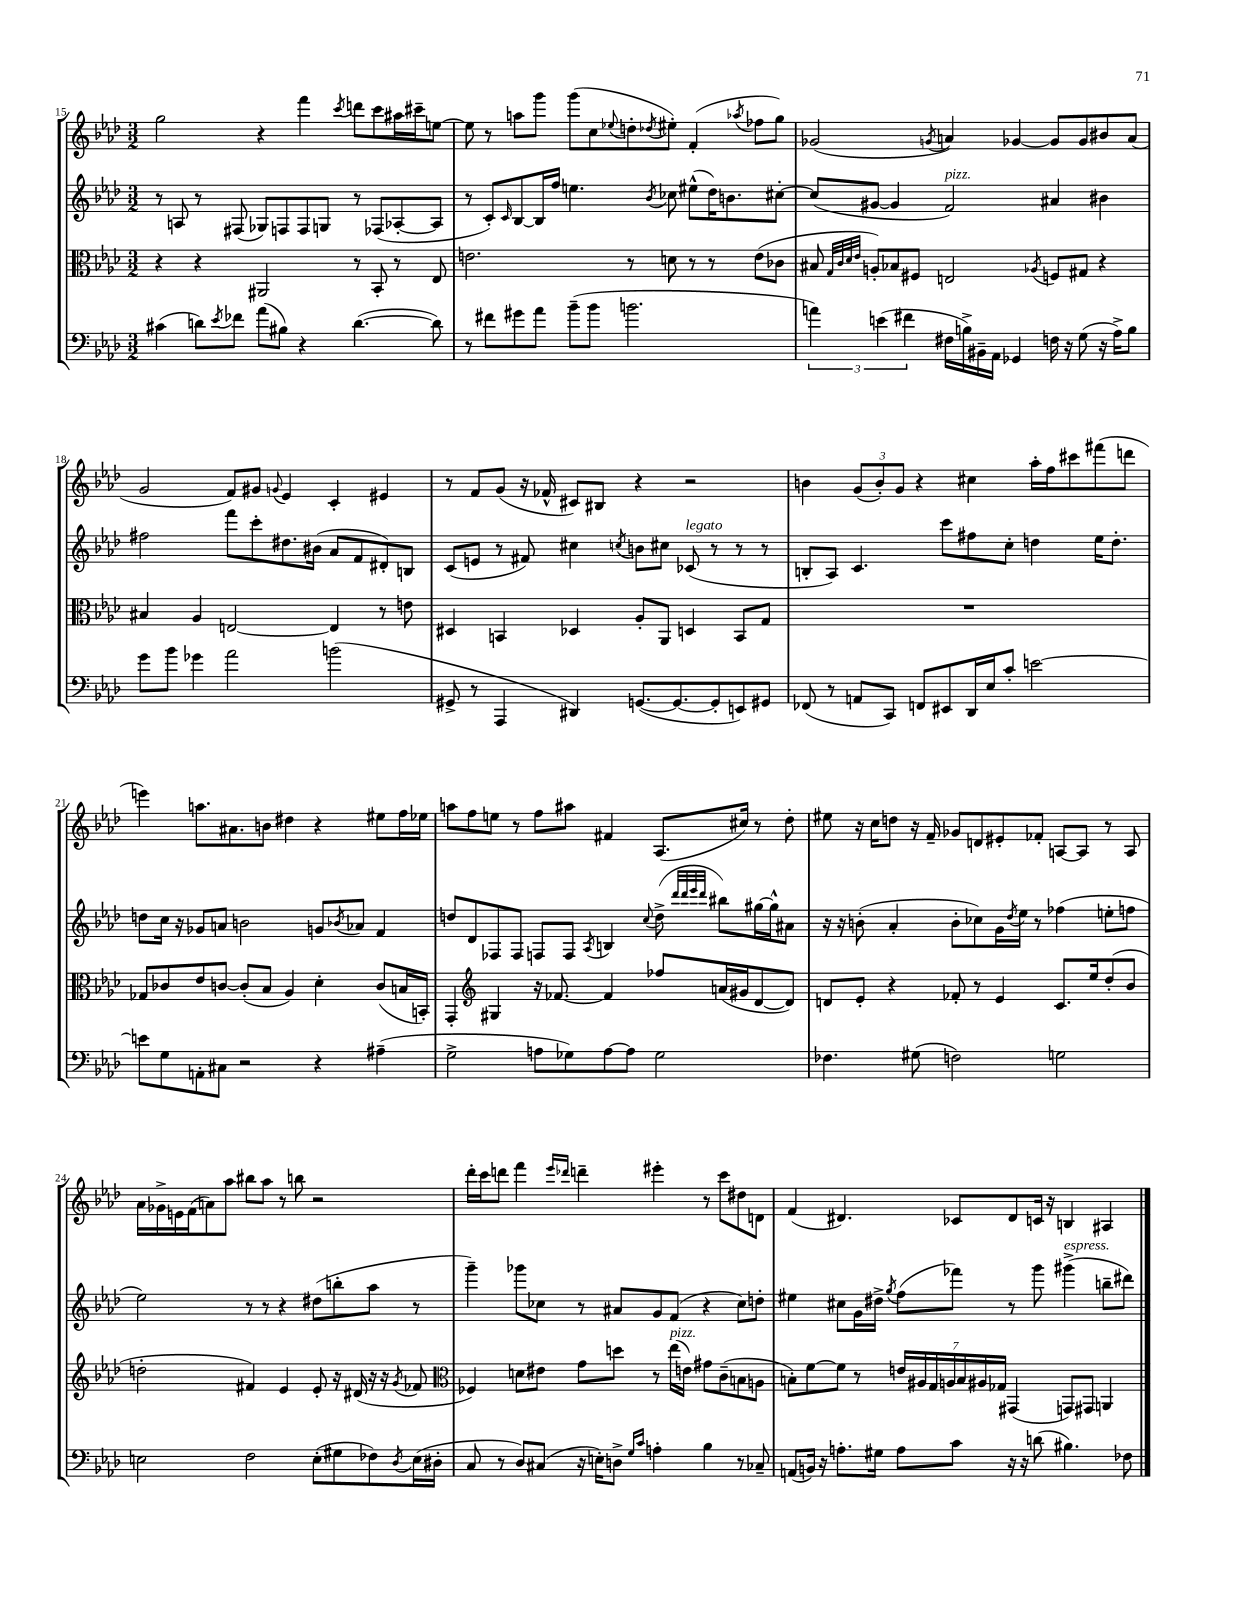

**kern	**kern	**kern	**kern
*staff4	*staff3	*staff2	*staff1
*clefF4	*clefC3	*clefG2	*clefG2
*k[b-e-a-d-]	*k[b-e-a-d-]	*k[b-e-a-d-]	*k[b-e-a-d-]
*M3/2	*M3/2	*M3/2	*M3/2
(4c#\	4r	8r	2gg\
.	.	8A/	.
8d\L)	4r	8r	.
8qe-/	.	.	.
8f-\J	.	(8F#/	.
(8a-\L	2AA#/	8G-/L)	4r
8B#\J)	.	8F/	.
4r	.	8F/	4fff\
.	.	8G/J	.
.	.	.	8qccc/
([4.d\	8r	8r	8ddd\L
.	8BB-'/	(8F-/L	8ccc\
.	8r	[8A-'/	16aa#\L
.	.	.	16ccc#~\J
8d\])	8E-/	8A-/]J	[8ee\J
=	=	=	=
8r	2.e\	8r	8ee\]
8f#\L	.	8c'/L)	8r
.	.	16qqc/	.
8g#\	.	[8B-/	8aa\L
8a-\J	.	16B-/]L	8ggg\J
.	.	16ff/JJ	.
(8b-~\L	.	4.ee\	(8ggg\L
8b-\J	.	.	8cc\
.	.	.	8qqee-/
2.b\	8r	.	8dd'\
.	.	8qb-/	8qdd-/
.	8d\	8cc-\	8ee#'\J)
.	8r	(8ee#^^\L	(4f'/
.	8r	16dd-\K)	.
.	.	8.b\	.
.	.	.	8qaa-/
.	(8e\L	.	8ff-\L
.	8c-\J	[8cc#'\J	8gg\J)
=	=	=	=
6a\)	8B#/	(8cc#/]L	(2g-/
.	32qqG/LLL	.	.
.	32qqc/	.	.
.	32qqd-/	.	.
.	32qqe-/JJJ	.	.
.	8A'/L)	[8g#/J	.
(6e\	.	.	.
.	8B-/	4g#/]	.
6f#\	.	.	.
.	8F#/J	.	.
.	.	.	8qg/
16F#\LL	2E/	2f/)	4a/)
16B^\)	.	.	.
16BB#~\	.	.	.
16AA-\JJ	.	.	.
4GG-/	.	.	[4g-/
.	8qA-/	.	.
16F\	8F/L	4a#/	8g-/]L
16r	.	.	.
(8G\	8G#/J	.	8g-/
16r	4r	4b#\	8b#/
16A-^\LK)	.	.	.
8B\J	.	.	(8a/J
=	=	=	=
8g\L	4B#/	2ff#\	2g/
8b-\J	.	.	.
4g-\	4A-/	.	.
2a-\	[2E/	8fff\L	8f/L)
.	.	8ccc'\	8g#/J
.	.	.	8qqg/
.	.	8.dd#\	4e-/
.	.	(16b#\Jk	.
(2b\	4E/]	8a-/L	4c'/
.	.	8f/	.
.	8r	8d#'/)	4e#/
.	8e\	8B/J	.
=	=	=	=
8GG#^/	4D#/	(8c/L	8r
8r	.	8e/J	8f/L
4AAA-/	4BB/	8r	(8g/J
.	.	8f#/)	16r
.	.	.	16f-^^/
4DD#/)	4D-/	4cc#\	8c#/L)
.	.	.	8B#/J
.	.	8qcc/	.
([8.GG/L	8A-'/L	8b\L	4r
.	8AA-/J	8cc#\J	.
8.GG/_	.	.	.
.	4D/	(8c-/	2r
8GG'/]	.	8r	.
8EE/)	8BB/L	8r	.
8GG#/J	8G/J	8r	.
=	=	=	=
(8FF-/	1.r	8B'/L	4b\
8r	.	8A-/J)	.
8AA/L	.	4.c/	(12g/L
.	.	.	12b'/)
8CC/J)	.	.	.
.	.	.	12g/J
8FF/L	.	.	4r
8EE#/	.	8ccc\L	.
16DD-/L	.	8ff#\	4cc#\
16E-/J	.	.	.
8c'/J	.	8cc'\J	.
[2e\	.	4dd\	16aa-'\LL
.	.	.	16ff\J
.	.	.	8ccc#\
.	.	16ee-\LK	(8fff#\
.	.	8.dd'\J	.
.	.	.	8ddd\J
=	=	=	=
8e\]L	8G-/L	8dd\L	4eee\)
8G\	8c-/	16cc\Jk	.
.	.	16r	.
8AA'\	8e-/	8g-/L	8.aa\L
8C#\J	[8c/J	8a/J	.
.	.	.	8.a#\
2r	(8c'/]L	2b\	.
.	8B-/J	.	8b\J
.	4A-/)	.	4dd#\
4r	4d-'\	8g/L	4r
.	.	8qb-/	.
.	.	8a-/J	.
(4A#~\	(8c/L	4f/	8ee#\L
.	16B/L	.	16ff\L
.	16BB'/JJ)	.	16ee-\JJ
=	=	=	=
2G^\	4GG'/	8dd/L	8aa\L
.	.	8d-/	8ff\
*	*clefG2	*	*
.	4G#/	8F-/	8ee\J
.	.	8F-/J	8r
8A\L	16r	8F/L	8ff\L
.	[8.f-/	.	.
8G-\)	.	8F/J	8aa#\J
.	.	8qA-/	.
[8A\	4f-/]	4B/	4f#/
8A\]J	.	.	.
.	.	8qqcc/	.
2G-\	8ff-/L	(8dd^\	(8.A-/L
.	.	32qqddd-/LLL	.
.	.	32qqddd-/	.
.	.	32qqeee-/	.
.	.	32qqddd-/JJJ	.
.	(16a/L	8bb#\L)	.
.	16g#/J	.	16cc#/Jk)
.	[8d-/	[16gg#\L	8r
.	.	16gg#^^\]J	.
.	8d-/]J)	8a#\J	8dd-'\
=	=	=	=
4.F-\	8d/L	16r	8ee#\
.	.	16r	.
.	8e-'/J	(8b'\	16r
.	.	.	16cc\LK
.	4r	4a-'/	8dd\J
(8G#\	.	.	16r
.	.	.	16f~/
2F\)	8f-'/	8b'\L	8g-/L
.	8r	8cc-\)	8d/
.	4e-/	16g\L	8e#'/
.	.	8qdd-/	.
.	.	16ee-\JJ	.
.	.	8r	8f-'/J
2G\	8.c/L	(4ff-\	[8A/L
.	.	.	8A/]J
.	16ee-/k	.	.
.	(8dd-'/	8ee'\L	8r
.	8b-/J	8ff\J	8A/
=	=	=	=
2E\	2dd'\	2ee-\)	16a-\LL
.	.	.	16g-^\
.	.	.	16e\
.	.	.	(16f\J
.	.	.	8a\)
.	.	.	8aa-\J
2F\	4f#/)	8r	8bb#\L
.	.	8r	8aa-\J
.	4e-/	4r	8r
.	.	.	8bb\
(8E'\L	8e-'/	(8dd#\L	2r
8G#\	16r	8bb'\	.
.	(16d#/	.	.
8F-\)	16r	8aa-\J	.
.	16r	.	.
8qD-/	8qg/	.	.
(16E\L	8f-/	8r	.
16D#'\JJ	.	.	.
=	=	=	=
*	*clefC3	*	*
8C/	4F-/)	4ggg~\)	16ddd-'\LL
.	.	.	16ccc\J
8r	.	.	8ddd\J
8D-/L)	8d\L	8ggg-\L	4fff\
(8C#/J	8e#\J	8cc-\J	.
.	.	.	16qqeee-/LL
.	.	.	16qqddd-/JJ
16r	8g\L	8r	4ddd~\
16E'\LK)	.	.	.
8D^\J	8dd\J	8a#/L	.
16qqG/LL	.	.	.
16qqc/JJ	.	.	.
4A'\	8r	8g/	4eee#'\
.	(16ee-\LL	(8f/J	.
.	16e\JJ)	.	.
4B-\	8g#\L	4r	8r
.	(8c~\	.	8ccc\L
8r	8B\	8cc-\L)	8dd#\
8C-~/	8A\J	8dd'\J	8d\J
=	=	=	=
(8AA/L	8B'\L)	4ee#\	(4f/
16BB/Jk)	[8f\	.	.
16r	.	.	.
8.A'\L	8f\]J	8cc#\L	4.d#/)
.	8r	16g\L	.
16G#\Jk	.	16dd#^\JJ	.
.	.	8qgg/	.
8A\L	28e/LL	(8ff\L	.
.	28A#/	.	.
.	28G/	.	.
.	28A/	.	.
8c\J	.	8fff-\J)	8c-/L
.	28B/	.	.
.	28A#/	.	.
.	28G-/JJ	.	.
16r	(4GG#/	8r	8d#/
16r	.	.	.
(8d\	.	8ggg\	16c/Jk
.	.	.	16r
4.B#\)	8GG/L)	(4ggg#^\	4B/
.	8GG#/J	.	.
.	4AA/	8bb~\L	4A#/
8F-\	.	8ddd#\J)	.
==	==	==	==
*-	*-	*-	*-
